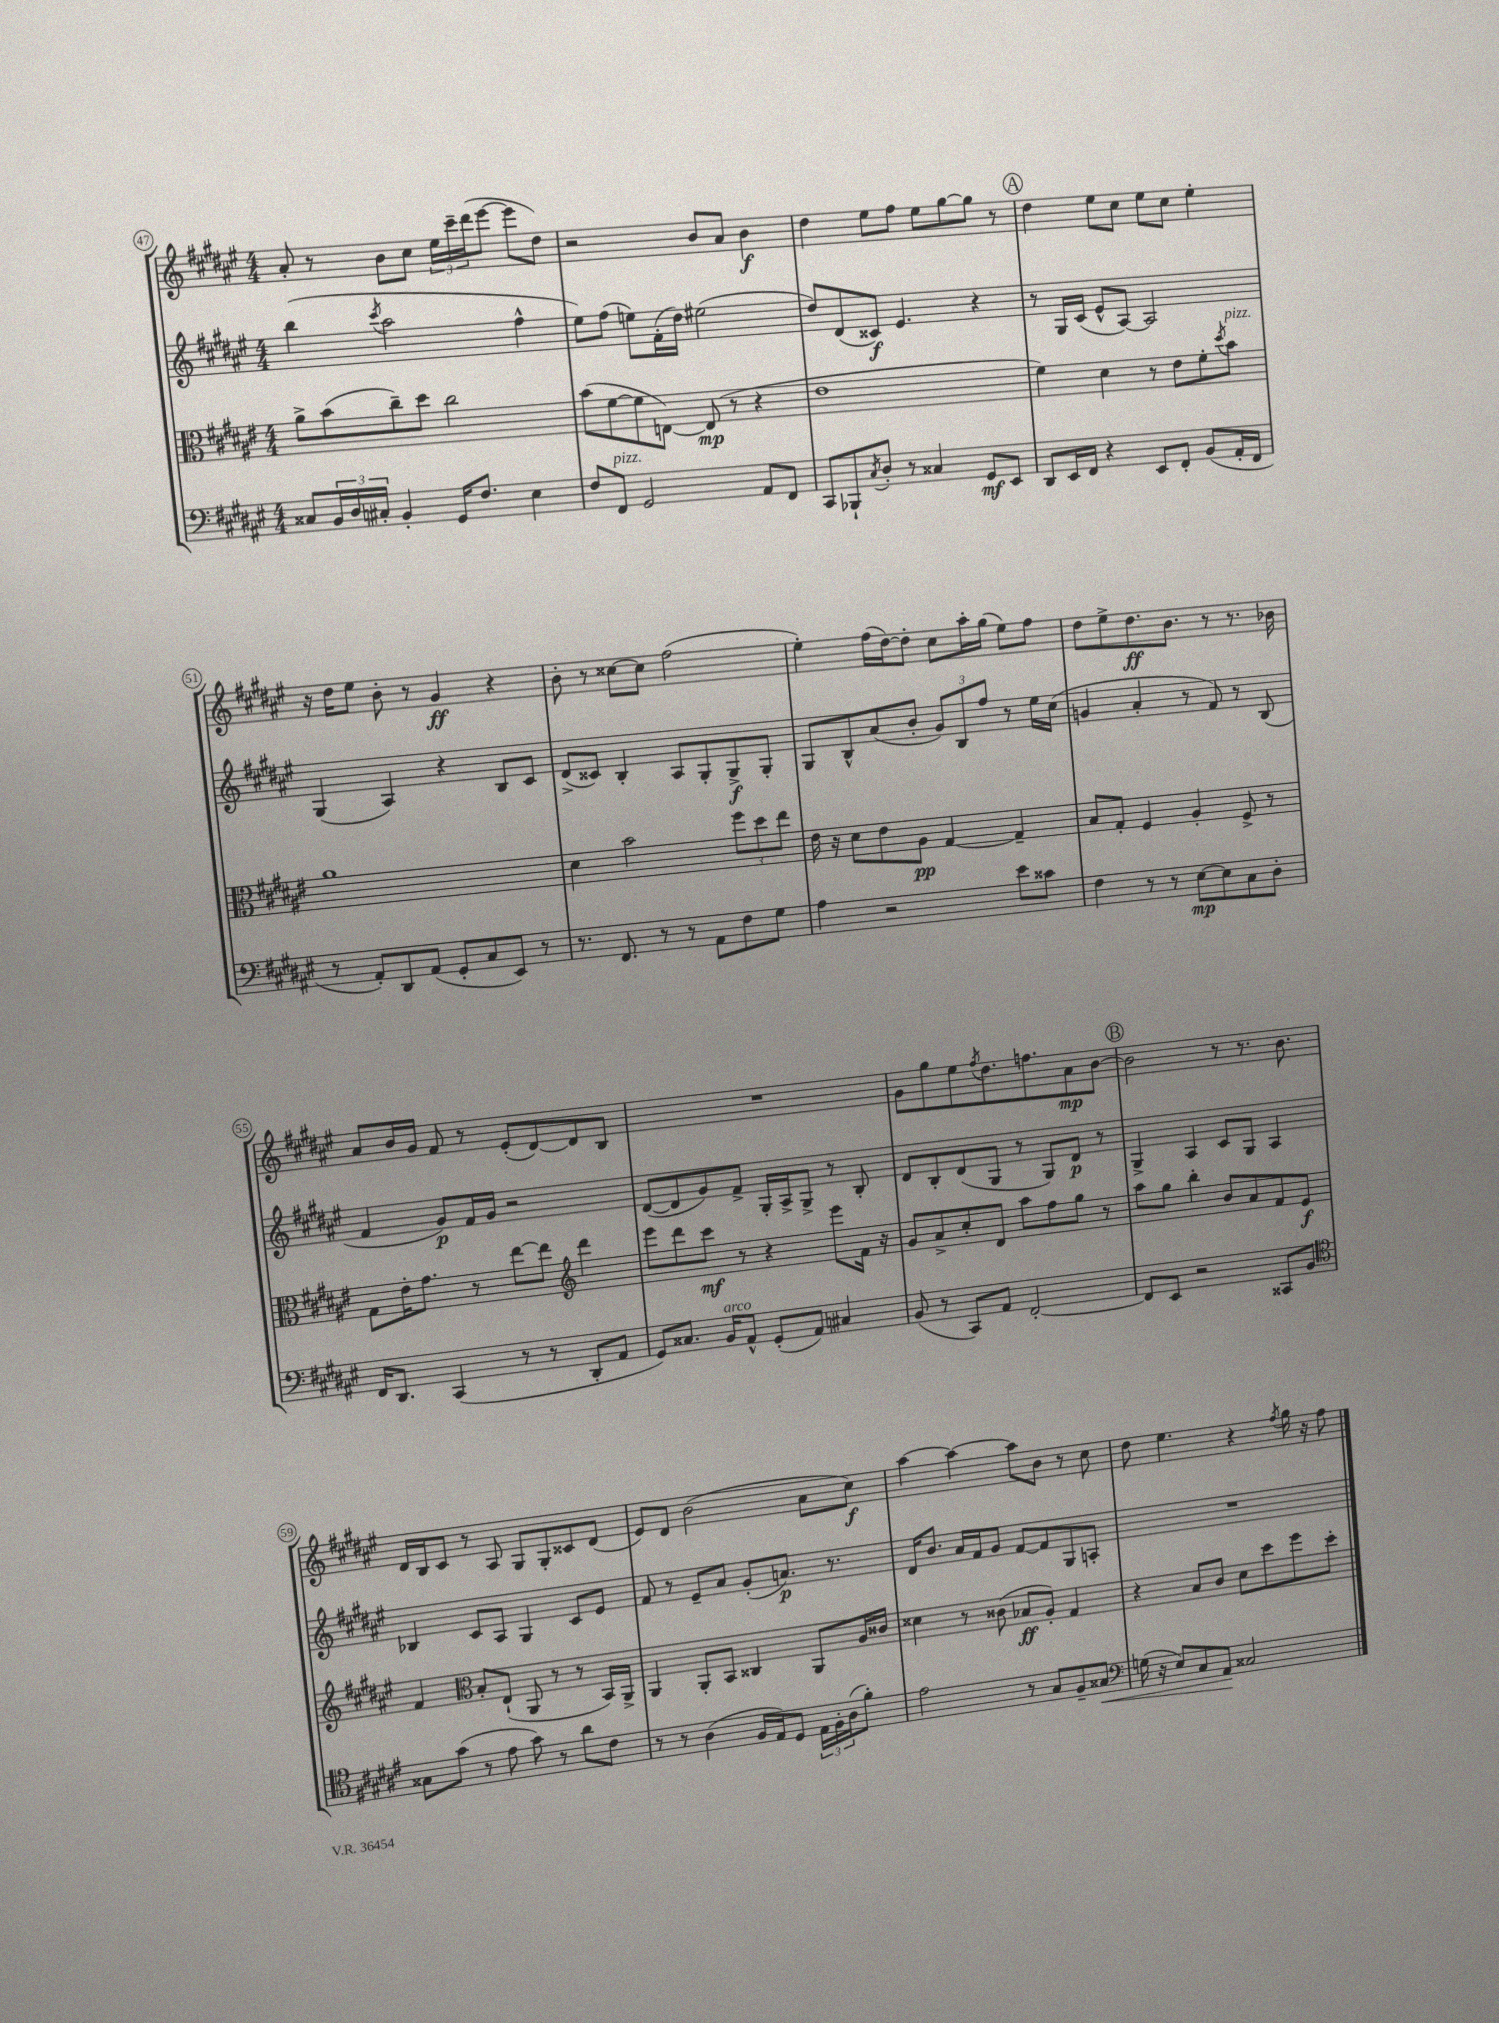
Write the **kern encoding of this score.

**kern	**dynam	**kern	**dynam	**kern	**dynam	**kern	**dynam
*part4	*part4	*part3	*part3	*part2	*part2	*part1	*part1
*staff4	*staff4	*staff3	*staff3	*staff2	*staff2	*staff1	*staff1
*clefF4	*	*clefC3	*	*clefG2	*	*clefG2	*
*k[f#c#g#d#a#e#]	*	*k[f#c#g#d#a#e#]	*	*k[f#c#g#d#a#e#]	*	*k[f#c#g#d#a#e#]	*
*M4/4	*	*M4/4	*	*M4/4	*	*M4/4	*
=47	=47	=47	=47	=47	=47	=47	=47
8C##X/L	.	8a#^\L	.	(4bb\	.	8a#'/	.
24BB/L	.	(8b\	.	.	.	8r	.
24D#/	.	.	.	.	.	.	.
24C#X'/JJ	.	.	.	.	.	.	.
.	.	.	.	8qccc#/	.	.	.
4BB'/	.	8cc#~\)	.	2aa#\	.	8b\L	.
.	.	8dd#\J	.	.	.	8cc#\J	.
16GG#/KL	.	2cc#\	.	.	.	24ee#\LL	.
.	.	.	.	.	.	24ccc#~\	.
8.F#/J	.	.	.	.	.	.	.
.	.	.	.	.	.	(24ddd#\J	.
.	.	.	.	.	.	[8eee#\J	.
4E#\	.	.	.	4ff#^^\	.	8eee#\L]	.
.	.	.	.	.	.	8dd#\J)	.
=48	=48	=48	=48	=48	=48	=48	=48
8F#/L	.	(8b\L	.	8ee#\L)	.	2r	.
!LO:TX:a:i:t=pizz.	!	!	!	!	!	!	!
8FF#/J	.	[8f#\	.	(8ff#\J	.	.	.
2GG#/	.	8f#\]	.	8een\L)	.	.	.
.	.	[8En\J)	.	(16f#'\L	.	.	.
.	.	.	.	16dd#\JJ)	.	.	.
.	.	(8E/]	mp	(2ee#X\	.	8b/L	.
.	.	8r	.	.	.	8a#/J	.
8AA#/L	.	4r	.	.	.	4b\	f
8FF#/J	.	.	.	.	.	.	.
=49	=49	=49	=49	=49	=49	=49	=49
8CC#/L	.	1e#	.	8dd#/L)	.	4dd#\	.
8BBB-X`/	.	.	.	(8d#/	.	.	.
8qC#/	.	.	.	.	.	.	.
8D#'/J	.	.	.	8c##X/J)	f	8ee#\L	.
8r	.	.	.	4.e#/	.	8ff#\J	.
4C##X/	.	.	.	.	.	8ee#\L	.
.	.	.	.	.	.	[8gg#\	.
8GG#/L	mf	.	.	4r	.	8gg#\J]	.
8EE#/J	.	.	.	.	.	8r	.
!!LO:REH:place=s1:t=A
=50	=50	=50	=50	=50	=50	=50	=50
8DD#/L	.	4f#\)	.	8r	.	4dd#\	.
16EE#/L	.	.	.	16G#/LL	.	.	.
16FF#/JJ	.	.	.	(16c#/JJ	.	.	.
4r	.	4d#\	.	8e#^^/L	.	8ee#\L	.
.	.	.	.	[8A#/J)	.	8cc#\J	.
8EE#/L	.	8r	.	2A#/]	.	8ee#\L	.
8FF#'/J	.	8e#\L	.	.	.	8cc#\J	.
(8BB/L	.	8f#'\	.	.	.	4ee#'\	.
.	.	8qdd#/	.	.	.	.	.
!	!	!LO:TX:a:i:t=pizz.	!	!	!	!	!
16AA#'/L	.	8b\J	.	.	.	.	.
16FF#/JJ	.	.	.	.	.	.	.
!!LO:LB:g=z
=51	=51	=51	=51	=51	=51	=51	=51
8r	.	1a#	.	(4G#/	.	16r	.
.	.	.	.	.	.	16dd#\KL	.
8AA#'/L)	.	.	.	.	.	8ee#\J	.
8DD#/	.	.	.	4A#/)	.	8b'\	.
(8AA#/J	.	.	.	.	.	8r	.
8GG#'/L	.	.	.	4r	.	4g#/	ff
8C#/	.	.	.	.	.	.	.
8EE#/J)	.	.	.	8B/L	.	4r	.
8r	.	.	.	8c#/J	.	.	.
=52	=52	=52	=52	=52	=52	=52	=52
8.r	.	4d#\	.	(8d#^/L	.	8b'\	.
.	.	.	.	8c##X/J)	.	8r	.
8.FF#/	.	.	.	.	.	.	.
.	.	2b\	.	4B'/	.	[8cc##X\L	.
8r	.	.	.	.	.	8cc##\J]	.
8r	.	.	.	8A#/L	.	(2ff#\	.
8AA#\L	.	.	.	8G#'/	.	.	.
8F#\	.	12ff#\L	.	8G#^/	f	.	.
.	.	12dd#\	.	.	.	.	.
8G#\J	.	.	.	8G#'/J	.	.	.
.	.	12ee#\J	.	.	.	.	.
=53	=53	=53	=53	=53	=53	=53	=53
4A#\	.	16e#\	.	8G#/L	.	4ee#'\)	.
.	.	16r	.	.	.	.	.
.	.	8d#\L	.	8B^^/	.	.	.
2r	.	8e#\	.	(8a#/	.	(16ff#\LL	.
.	.	.	.	.	.	[16dd#\J)	.
.	.	8A#\J	pp	8b'/J	.	8dd#'\J]	.
.	.	[4G#/	.	12g#/L)	.	8cc#\L	.
.	.	.	.	12B/	.	.	.
.	.	.	.	.	.	16aa#'\L	.
.	.	.	.	12ff#/J	.	.	.
.	.	.	.	.	.	(16gg#\JJ	.
8e#\L	.	4G#~/]	.	8r	.	8ee#\L)	.
8c##X\J	.	.	.	16ee#\LL	.	8ff#\J	.
.	.	.	.	(16cc#\JJ	.	.	.
=54	=54	=54	=54	=54	=54	=54	=54
4F#\	.	8B/L	.	4gn/	.	8dd#\L	.
.	.	8G#'/J	.	.	.	8ee#^\	.
8r	.	4F#/	.	4a#'/	.	8.dd#\	ff
8r	.	.	.	.	.	.	.
.	.	.	.	.	.	8.b\J	.
[8E#\L	mp	4A#'/	.	8r	.	.	.
8E#\]	.	.	.	8f#/)	.	8r	.
8C#\	.	8F#^/	.	8r	.	8.r	.
8D#'\J	.	8r	.	(8B/	.	.	.
.	.	.	.	.	.	16b-X\	.
!!LO:LB:g=z
=55	=55	=55	=55	=55	=55	=55	=55
16FF#/KL	.	8G#\L	.	4f#/	.	8a#/L	.
8.DD#/J	.	.	.	.	.	.	.
.	.	16e#'\K	.	.	.	16b/L	.
.	.	8.g#\J	.	.	.	16g#/JJ	.
(4CC#/	.	.	.	8g#/L)	p	8f#/	.
.	.	8r	.	16f#/L	.	8r	.
.	.	.	.	16g#/JJ	.	.	.
8r	.	[8ee#\L	.	2r	.	(8e#'/L	.
8r	.	8ee#\J]	.	.	.	[8d#/)	.
*	*	*clefG2	*	*	*	*	*
8DD#'/L	.	4ddd#\	.	.	.	8d#/]	.
8AA#/J	.	.	.	.	.	8B/J	.
=56	=56	=56	=56	=56	=56	=56	=56
8GG#/L)	.	8eee#\L	.	([8d#/L	.	1r	.
8.C##X/J	.	8ddd#\	.	8d#/]	.	.	.
.	.	8ccc#\J	mf	8g#/)	.	.	.
!LO:TX:a:i:t=arco	!	!	!	!	!	!	!
16BB/KL	.	.	.	.	.	.	.
8AA#^^/J	.	8r	.	8f#^/J	.	.	.
(8GG#'/L	.	4r	.	16G#'/LL	.	.	.
.	.	.	.	16A#^/J	.	.	.
8AA#/J)	.	.	.	8G#^/J	.	.	.
4C#X/	.	8eee#\L	.	8r	.	.	.
.	.	16f#\Jk	.	8B'/	.	.	.
.	.	16r	.	.	.	.	.
=57	=57	=57	=57	=57	=57	=57	=57
(8BB/	.	8g#/L	.	8d#/L	.	8g#\L	.
8r	.	8a#^/	.	8B'/	.	8gg#\	.
8CC#/L)	.	8cc#'/	.	(8d#/	.	8ee#\	.
.	.	.	.	.	.	8qff#/	.
8AA#/J	.	8d#/J	.	8G#/J	.	8.dd#\	.
[2FF#'/	.	8aa#\L	.	8r	.	.	.
.	.	.	.	.	.	8.ffn\	.
.	.	8ff#\	.	8G#/L)	.	.	.
.	.	8gg#\J	.	8d#/J	p	8a#\	mp
.	.	8r	.	8r	.	[8b\J	.
!!LO:REH:place=s1:t=B
=58	=58	=58	=58	=58	=58	=58	=58
8FF#/L]	.	8aa#\L	.	4G#^/	.	2b\]	.
8EE#/J	.	8gg#\J	.	.	.	.	.
2r	.	4bb'\	.	4A#/	.	.	.
.	.	8b/L	.	8c#/L	.	8r	.
.	.	8a#/	.	8G#/J	.	8.r	.
8CC##X/L	.	8f#/	.	4A#/	.	.	.
.	.	.	.	.	.	8.b\	.
8BB/J	.	8e#/J	f	.	.	.	.
!!LO:LB:g=z
=59	=59	=59	=59	=59	=59	=59	=59
*clefC4	*	*	*	*	*	*	*
8G##X\L	.	4f#/	.	4B-X/	.	16d#/LL	.
.	.	.	.	.	.	16B/J	.
(8g#\J	.	.	.	.	.	8c#/J	.
*	*	*clefC3	*	*	*	*	*
8r	.	8B'/L	.	8c#/L	.	8r	.
8e#\	.	(8E#`/J	.	8A#/J	.	8A#/	.
8g#\)	.	8AA#/	.	4G#/	.	8G#/L	.
8r	.	8r	.	.	.	8G#'/	.
8a#\L	.	8r	.	8c#/L	.	8c##X/	.
8c#\J	.	16BB/LL)	.	8e#/J	.	(8d#/J	.
.	.	16AA#^/JJ	.	.	.	.	.
=60	=60	=60	=60	=60	=60	=60	=60
8r	.	4AA#/	.	8f#/	.	8e#/L)	.
8r	.	.	.	8r	.	8d#/J	.
(4A#\	.	8AA#'/L	.	8e#~/L	.	(2b\	.
.	.	8BB/J	.	8a#/J	.	.	.
16F#/LL	.	4C##X/	.	(8g#'/L	.	.	.
16E#/J)	.	.	.	.	.	.	.
8D#/J	.	.	.	8.an/J)	p	.	.
24E#\LL	.	8AA#/L	.	.	.	8a#\L	.
24F#'\	.	.	.	.	.	.	.
.	.	.	.	8.r	.	.	.
(24A#\J	.	.	.	.	.	.	.
8f#'\J)	.	16A#/L	.	.	.	8cc#\J)	f
.	.	16c##X/JJ	.	.	.	.	.
=61	=61	=61	=61	=61	=61	=61	=61
2e#\	.	4d##X\	.	16d#/KL	.	[4aa#\	.
.	.	.	.	8.b/J	.	.	.
.	.	8r	.	16a#/LL	.	4aa#\_	.
.	.	.	.	16f#/J	.	.	.
.	.	(8c##X\	.	8g#/J	.	.	.
8r	.	8B-X/L	ff	[8f#/L	.	8aa#\L]	.
8G#/L	.	8A#'/J)	.	8f#/]	.	8b\J	.
8F#~/	.	4G#/	.	8G#/	.	8r	.
!	!LO:HP:b	!	!	!	!	!	!
8G##X/J	<	.	.	8An'/J	.	8cc#\	.
=62	=62	=62	=62	=62	=62	=62	=62
*clefF4	*	*	*	*	*	*	*
(16Gn\	.	4r	.	1r	.	8dd#\	.
16r	.	.	.	.	.	.	.
8E#/L)	.	.	.	.	.	4.ee#\	.
8C#/	.	8B/L	.	.	.	.	.
8AA#/J	.	8c#/J	.	.	.	.	.
2C##X/	[	8d#\L	.	.	.	4r	.
.	.	8dd#\	.	.	.	.	.
.	.	.	.	.	.	8qff#/	.
.	.	8ff#\	.	.	.	16gg#\	.
.	.	.	.	.	.	16r	.
.	.	8dd#'\J	.	.	.	8ff#\	.
==	==	==	==	==	==	==	==
*-	*-	*-	*-	*-	*-	*-	*-
